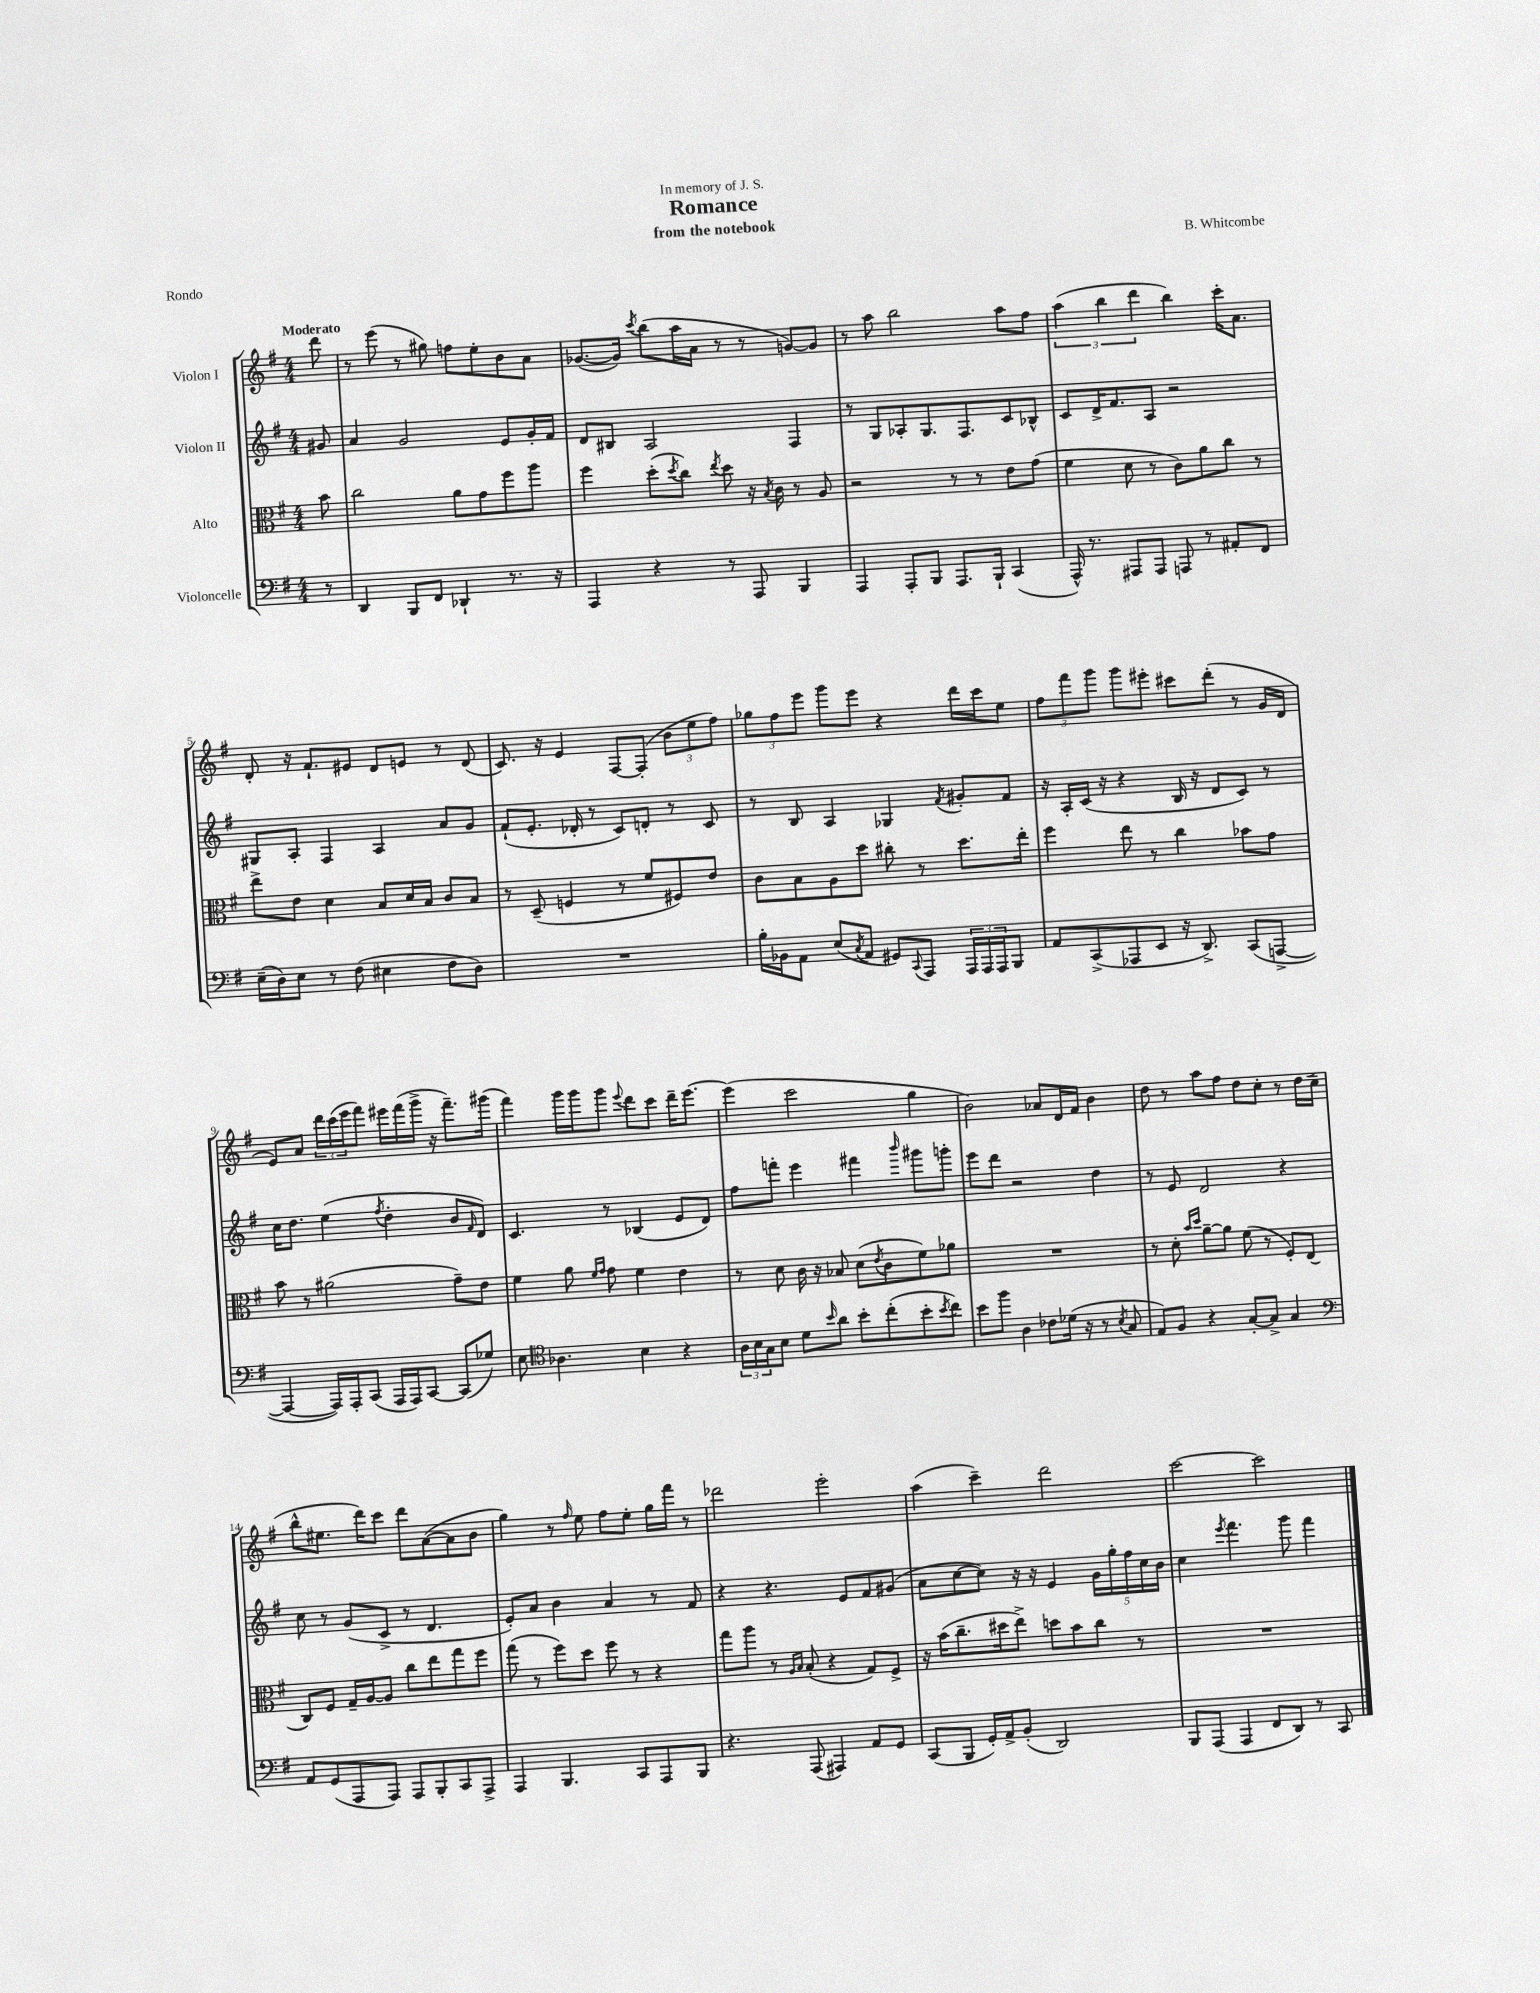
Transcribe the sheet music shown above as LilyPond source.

\header { title = "Romance" composer = "B. Whitcombe" subtitle = "from the notebook" dedication = "In memory of J. S." piece = "Rondo" }
<<
\new StaffGroup <<
\new Staff = "s0" \with { instrumentName = "Violon I" } {
    \clef treble \key g \major \numericTimeSignature \time 4/4 \partial 8 \tempo "Moderato"
    d'''8 |
    r8 e'''8( r8 gis''8) f''8 e''8-. b'8 a'8 |
    ges'8.~( ges'16) \acciaccatura { c'''8 } b''8( a''16 a'16 r8 r8 g'8~) g'8 |
    r8 a''8 b''2 a''8 fis''8 |
    \tuplet 3/2 { a''4( b''4 d'''4 } b''4) c'''16-. a'8. |
    d'8-. r16 fis'8.-! eis'8 d'8 e'8 r8 d'8( |
    c'8.) r16 e'4 fis8~ fis8-.( \tuplet 3/2 { b'8 e''8 fis''8) } |
    \tuplet 3/2 { ges''8 fis''8 e'''8 } g'''8 e'''8 r4 d'''16 c'''16 e''8 |
    \tuplet 3/2 { fis''8 fis'''8 g'''8 } g'''8 eis'''8-. cis'''8 d'''8-.( r8 g'16 d'16 |
    e'8) a'8 \tuplet 3/2 { d'''16 c'''16( e'''16 } fis'''8) eis'''16 fis'''16( g'''16-> r16 fis'''8.--) gis'''16( |
    fis'''4) g'''16 g'''16 g'''8 \appoggiatura { e'''8 } d'''8 c'''8 d'''16-- e'''8.~ |
    e'''4( c'''2 g''4 |
    b'2) aes'8 d'16 fis'16 b'4 |
    d''8 r8 a''8 fis''8 d''8 c''8-. r8 d''16 c''16--( |
    b''8-^ eis''8. d'''16) c'''8 d'''8 a'8~( a'8 b'8 |
    g''4) r8 \grace { fis''16 } e''8 fis''8 e''8-. g''16 fis'''16 r8 |
    des'''2 e'''2-. |
    a''4( c'''4--) d'''2 |
    c'''2~ c'''2 \bar "|." |
}
\new Staff = "s1" \with { instrumentName = "Violon II" } {
    \clef treble \key g \major \numericTimeSignature \time 4/4 \partial 8
    gis'8 |
    a'4 g'2 e'8 g'16-. fis'16 |
    d'8 bis8 a2 fis4 |
    r8 g8 aes8-. g8. fis8. c'8 bes8-^ |
    c'8 d'16-> fis'8. a8 r2 |
    gis8 a8-. fis4 a4 a'8 g'8 |
    fis'8-!( e'8.-. des'16-. r8 c'8) d'8-. r8 c'8 |
    r8 b8 a4 ges4 \acciaccatura { fis'8 } gis'8-. fis'8 |
    r16 a16-. c'16( r16 r4 b16 r16 d'8 c'8) r8 |
    c''16 d''8. e''4( \acciaccatura { fis''8 } d''4-. b'8 \grace { fis'16 } d'8) |
    c'4. r8 bes4( e'8 d'8) |
    fis''8 f'''8-. e'''4 fis'''4 \grace { b'''16 } gis'''8 g'''8-. |
    e'''8 d'''8 r2 d''4 |
    r8 e'8 d'2 r4 |
    c''8 r8 g'8( c'8-> r8 d'4. |
    e'8-.) a'8 b'4 a'4 r8 fis'8 |
    r4 r4. e'8 fis'8 gis'8( |
    a'8 c''8~ c''8) r16 r16 e'4 \tuplet 5/4 { g'16 g''16-. fis''16 c''16 b'16 } |
    c''4 \acciaccatura { e'''8 } fis'''4. g'''8 fis'''4 \bar "|." |
}
\new Staff = "s2" \with { instrumentName = "Alto" } {
    \clef alto \key g \major \numericTimeSignature \time 4/4 \partial 8
    b'8 |
    c''2 a'8 g'8 fis''8 a''8 |
    fis''4 d''8-.( \acciaccatura { d''8 } c''8) \acciaccatura { e''8 } d''8 r16 \acciaccatura { b8 } c'16 r8 a8 |
    r2 r8 r8 e'8 g'8( |
    fis'4 d'8 r8 c'8) a'8 c''8 r8 |
    e''8-> e'8 d'4 b8 d'16 b16 c'8 b8 |
    r8 d8--( f4 r8 fis'8 fis8) e'8 |
    c'8 b8 a8 d''8 cis''8-. r8 d''8. e''16-. |
    fis''4 e''8 r8 c''4 bes'8 g'8 |
    b'8 r8 ais'2( g'8--) e'8 |
    fis'4 a'8 \grace { fis'16 g'16 } g'8 fis'4 e'4 |
    r8 d'8 c'16 r16 bes8 d'8( \acciaccatura { e'8 } c'8 fis'8) aes'8 |
    R1 |
    r8 d'8-. \grace { b'16 d''16 } a'8~-- a'8 fis'8( r8 fis8-.) e8( |
    c8) fis8 g16-- a16~ a8 c''8 e''8 g''8 fis''8 |
    g''8( r8 fis''8) d''8 fis''8 r8 r4 |
    g''8 a''8 r8 \grace { a16 b16 } b8-.( r4 g8) fis8-> |
    r16 b'16( c''8.-- dis''16 e''8->) d''8 b'8 c''8 r8 |
    R1 \bar "|." |
}
\new Staff = "s3" \with { instrumentName = "Violoncelle" } {
    \clef bass \key g \major \numericTimeSignature \time 4/4 \partial 8
    r8 |
    d,4 b,,8 fis,8 des,4-! r8. r16 |
    a,,4 r4 r8 a,,8 b,,4 |
    a,,4 a,,8-. b,,8 a,,8. b,,16-! c,4( |
    a,,16-^) r8. ais,,8 ais,,8 a,,8 r8 ais,8-. fis,8 |
    e16--( d16) e8 r8 fis8( eis4 fis8 d8) |
    R1 |
    b16-. bes,16 a,8 e8( \acciaccatura { c8 } a,8 gis,8) \appoggiatura { c,8 } a,,8 \tuplet 3/2 { a,,16 a,,16 a,,16 } b,,8 |
    a,8 c,8->( aes,,8 e,8 r16 d,8.->) c,8( a,,8~-> |
    a,,4~ a,,16) a,,16-. c,8( a,,16 a,,16) c,8~ c,8( ges8) |
    e8 \clef tenor aes4. b4 r4 |
    \tuplet 3/2 { a16 b16 g16 } b8 d'8 \grace { b'16 } a'8 b'8-. c''8-.( b'8-. \acciaccatura { b'8 } c''8) |
    b'8 fis''8 a4 ces'8 des'16( r16 r8 \acciaccatura { b8 } g8 |
    e8) fis8 r4 g8~-. g8-> g4 |
    \clef bass a,8 g,8( a,,8 a,,8) a,,8 b,,8-. c,8 a,,8-> |
    a,,4 b,,4. c,8 a,,8 b,,8 |
    r4. a,,8( ais,,4) a,8 g,8 |
    c,8( b,,8 g,16-.) a,16-> b,8-.( d,2) |
    b,,8 a,,8( a,,4 fis,8 d,8) r8 c,8 \bar "|." |
}
>>
>>
